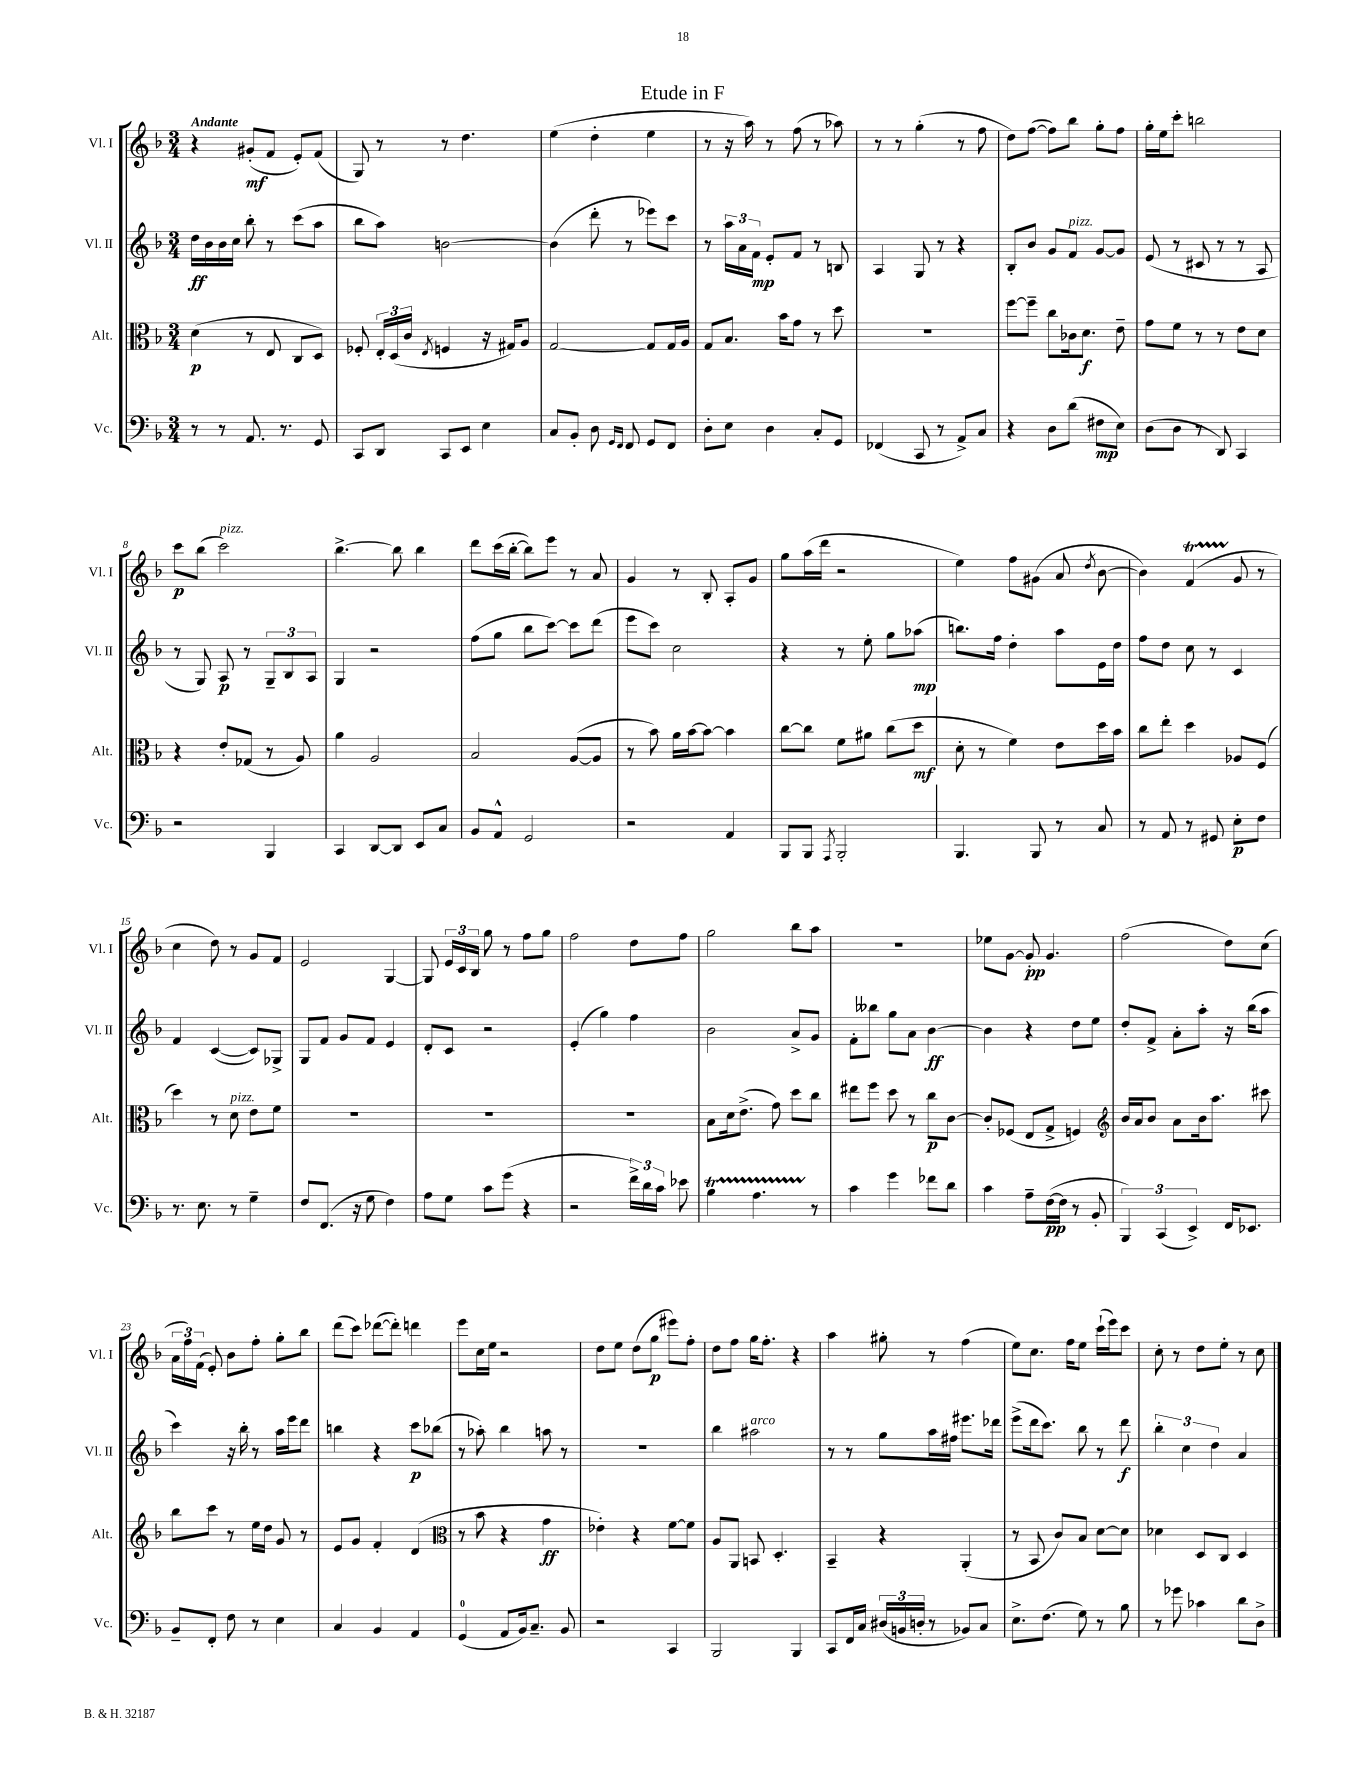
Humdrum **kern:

**kern	**kern	**kern	**kern
*staff4	*staff3	*staff2	*staff1
*clefF4	*clefC3	*clefG2	*clefG2
*k[b-]	*k[b-]	*k[b-]	*k[b-]
*M3/4	*M3/4	*M3/4	*M3/4
8r	(4d\	16dd\LL	4r
.	.	16b-\	.
8r	.	16b-\	.
.	.	16cc\JJ	.
8.AA/	8r	8bb-'\	(8g#'/L
.	8E/	8r	8f/J
8.r	.	.	.
.	8C/L	(8ccc\L	8e'/L)
8GG/	8D/J)	8aa\J	(8f/J
=	=	=	=
8CC/L	8F-'/	8bb-\L	8G/)
8DD/J	24E'/LL	8aa\J)	8r
.	(24D/	.	.
.	24c/JJ	.	.
.	8qE/	.	.
8CC/L	4F/	[2b\	8r
8EE/J	.	.	4.dd\
4E\	16r	.	.
.	16G#/LK)	.	.
.	8A/J	.	.
=	=	=	=
8C/L	[2G/	(4b\]	(4ee\
8BB-'/J	.	.	.
8D\	.	8ddd'\	4dd'\
16qqGG/LL	.	.	.
16qqFF/JJ	.	.	.
8FF/	.	8r	.
8GG/L	8G/]L	8eee-\L)	4ee\
8FF/J	16G/L	8ccc\J	.
.	16A/JJ	.	.
=	=	=	=
8D'\L	8G/L	8r	8r
8E\J	8.B-/J	24aa\LL	16r
.	.	24a\	.
.	.	.	16aa\)
.	.	24f\JJ	.
4D\	.	8e'/L	8r
.	16b-\LK	.	.
.	8g\J	8f/J	(8ff\
8C'/L	8r	8r	8r
8GG/J	8dd\	8B/	8aa-\)
=	=	=	=
(4FF-/	2.r	4A/	8r
.	.	.	8r
8CC/	.	8G/	(4gg'\
8r	.	8r	.
8AA^/L)	.	4r	8r
8C/J	.	.	8ff\
=	=	=	=
4r	[8ff\L	8B-'/L	8dd\L)
.	8ff~\]J	8b-/J	([8ff\J
8D\L	8cc\L	8g/L	8ff\]L)
(8d\J	16c-\k	8f/J	8bb-\J
.	8.d\J	.	.
8F#\L	.	[8g/L	8gg'\L
8E\J)	8e~\	8g/]J	8ff\J
=	=	=	=
(8D\L	8g\L	(8e/	16gg'\LL
.	.	.	16ee\J
8D\J	8f\J	8r	8ccc'\J
8r	8r	8c#/	2bb\
8DD/)	8r	8r	.
4CC/	8e\L	8r	.
.	8d\J	8A/	.
=	=	=	=
2r	4r	8r	8ccc\L
.	.	8G/)	(8bb-\J
.	8e'/L	8A/	2ccc\)
.	(8G-/J	8r	.
4BBB-/	8r	12G~/L	.
.	.	12B-/	.
.	8A/)	.	.
.	.	12A/J	.
=	=	=	=
4CC/	4a\	4G/	[4.bb-^\
[8DD/L	2A/	2r	.
8DD/]J	.	.	8bb-\]
8EE/L	.	.	4bb-\
8C/J	.	.	.
=	=	=	=
8BB-/L	2B-/	(8ff\L	8ddd\L
8AA^^/J	.	8gg\J	(16ccc\L
.	.	.	[16bb-'\JJ
2GG/	.	8bb-\L	8bb-\]L)
.	.	[8ccc\J)	8eee\J
.	([8A/L	8ccc\]L	8r
.	8A/]J	(8ddd\J	8a/
=	=	=	=
2r	8r	8eee\L	4g/
.	8b-\)	8ccc\J)	.
.	16a\LL	2cc\	8r
.	[16b-\J	.	.
.	8b-\_J	.	8B-'/
4AA/	4b-\]	.	8A'/L
.	.	.	8g/J
=	=	=	=
8BBB-/L	[8cc\L	4r	8gg\L
8BBB-/J	8cc\]J	.	(16aa\L
.	.	.	16ddd\JJ
8qAAA/	.	.	.
2BBB-'/	8f\L	8r	2r
.	8a#\J	8ee'\	.
.	(8cc\L	8gg\L	.
.	8dd\J	(8aa-\J	.
=	=	=	=
4.BBB-/	8d'\	8.bb\L)	4ee\)
.	8r	.	.
.	.	16ff\Jk	.
.	4f\)	4dd'\	8ff\L
8BBB-/	.	.	(8g#\J
8r	8e\L	8aa\L	8a/
.	.	.	8qdd/
8C/	16dd\L	16e\L	[8b-\
.	16b-\JJ	16dd\JJ	.
=	=	=	=
8r	8cc\L	8ff\L	4b-\])
8AA/	8ee'\J	8dd\J	.
8r	4dd\	8cc\	(4f/
8GG#/	.	8r	.
8E'\L	8A-/L	4c/	8g/
8F\J	(8F/J	.	8r
=	=	=	=
8.r	4dd\)	4f/	4cc\
8.E\	.	.	.
.	8r	([4c/	8dd\)
8r	8d\	.	8r
4G~\	8e\L	8c/]L)	8g/L
.	8f\J	8G-^/J	8f/J
=	=	=	=
8F/L	2.r	8G/L	2e/
(8.FF/J	.	8f/J	.
.	.	8g/L	.
16r	.	.	.
8G\	.	8f/J	.
4F\)	.	4e/	[4G/
=	=	=	=
8A\L	2.r	8d'/L	8G/]
8G\J	.	8c/J	24e/LL
.	.	.	24c/
.	.	.	24B-/JJ
8c\L	.	2r	8gg\
(8g\J	.	.	8r
4r	.	.	8ff\L
.	.	.	8gg\J
=	=	=	=
2r	2.r	(4e'/	2ff\
.	.	4gg\)	.
24f^\LL)	.	4ff\	8dd\L
24d\	.	.	.
24c\JJ	.	.	.
8e-\	.	.	8ff\J
=	=	=	=
4B-\	8B-\L	2b-\	2gg\
.	16d\k	.	.
.	(8.e^\J	.	.
4.A\	.	.	.
.	8g\)	.	.
.	8dd\L	8a^/L	8bb-\L
8r	8cc\J	8g/J	8aa\J
=	=	=	=
4c\	8ee#\L	8f'\L	2.r
.	8ff\J	8bb--\J	.
4g\	8dd\	8gg\L	.
.	8r	8a\J	.
8f-\L	8cc\L	[4b-\	.
8d\J	[8c\J	.	.
=	=	=	=
4c\	8c'/]L	4b-\]	8ee-\L
.	(8F-/J	.	[8g\J
8A~\L	8E/L	4r	8g'/]
([16F\L	8G^/J	.	4.g/
16F\]JJ	.	.	.
8r	4F/)	8dd\L	.
8BB-'/	.	8ee\J	.
=	=	=	=
*	*clefG2	*	*
6BBB-/)	16b-/LL	8dd'/L	(2ff\
.	16a/J	.	.
.	8b-/J	8f^/J	.
(6CC/	.	.	.
.	8a\L	8a'\L	.
6EE^/)	.	.	.
.	16b-\k	8aa'\J	.
.	8.aa\J	.	.
16FF/LK	.	16r	8dd\L)
8.EE-/J	.	(16bb-\LK	.
.	8ccc#\	8aa\J	(8cc\J
=	=	=	=
8BB-~/L	8bb-\L	4ccc\)	24a\LL
.	.	.	24ff\)
.	.	.	(24f\JJ
8FF'/J	8ccc\J	.	8e'/)
8F\	8r	16r	8b-\L
.	.	16bb-'\	.
8r	16ee\LL	8r	8ff'\J
.	16dd\JJ	.	.
4E\	8g/	16aa\LL	8gg'\L
.	.	16eee\J	.
.	8r	8ddd\J	8bb-\J
=	=	=	=
4C/	8e/L	4bb\	(8ddd\L
.	8g/J	.	8ccc\J)
4BB-/	4f'/	4r	([8ddd-\L
.	.	.	8ddd-'\]J)
4AA/	(4d/	8ccc\L	4ddd\
.	.	(8bb-\J	.
=	=	=	=
*	*clefC3	*	*
(4GG/	8r	8r	8eee\L
.	8b-\	8aa-'\)	16cc\L
.	.	.	16ee\JJ
8AA/L	4r	4bb-\	2r
16BB-/k)	.	.	.
8.C~/J	.	.	.
.	4g\	8aa\	.
8BB-/	.	8r	.
=	=	=	=
2r	4e-'\)	2.r	8dd\L
.	.	.	8ee\J
.	4r	.	(8dd\L
.	.	.	8gg\J
4CC/	[8f\L	.	8eee#\L)
.	8f\]J	.	8ff'\J
=	=	=	=
2BBB-/	8A/L	4bb-\	8dd\L
.	8AA/J	.	8ff\J
.	8BB/	2aa#\	16gg\LK
.	.	.	8.ff'\J
.	4.D'/	.	.
4BBB-/	.	.	4r
=	=	=	=
8CC/L	4BB-~/	8r	4aa\
16FF/L	.	8r	.
16C/JJ	.	.	.
(24D#/LL	4r	8gg\L	8gg#'\
24BB/	.	.	.
24D'/JJ	.	.	.
8r	.	16aa\L	8r
.	.	16ff#\JJ	.
8BB-/L)	(4AA'/	8.eee#\L	(4ff\
8C/J	.	.	.
.	.	16ddd-\Jk	.
=	=	=	=
8.E^\L	8r	(8eee^\L	8ee\L)
.	8BB-/	16ddd\k	8.cc\J
(8.F\J	.	8.ccc\J)	.
.	8c/L)	.	.
.	.	.	16ff\LK
8G\)	8B-/J	8bb-\	8ee\J
8r	[8d\L	8r	(16ccc`\LL
.	.	.	16eee\J)
8B-\	8d\]J	8ddd\	8ccc\J
=	=	=	=
8r	4d-\	6bb-'\	8cc'\
8g-\	.	.	8r
.	.	6cc\	.
4c-\	8D/L	.	8dd\L
.	.	6dd\	.
.	8C/J	.	8ee'\J
8d\L	4D/	4a/	8r
8D^\J	.	.	8cc\
==	==	==	==
*-	*-	*-	*-
